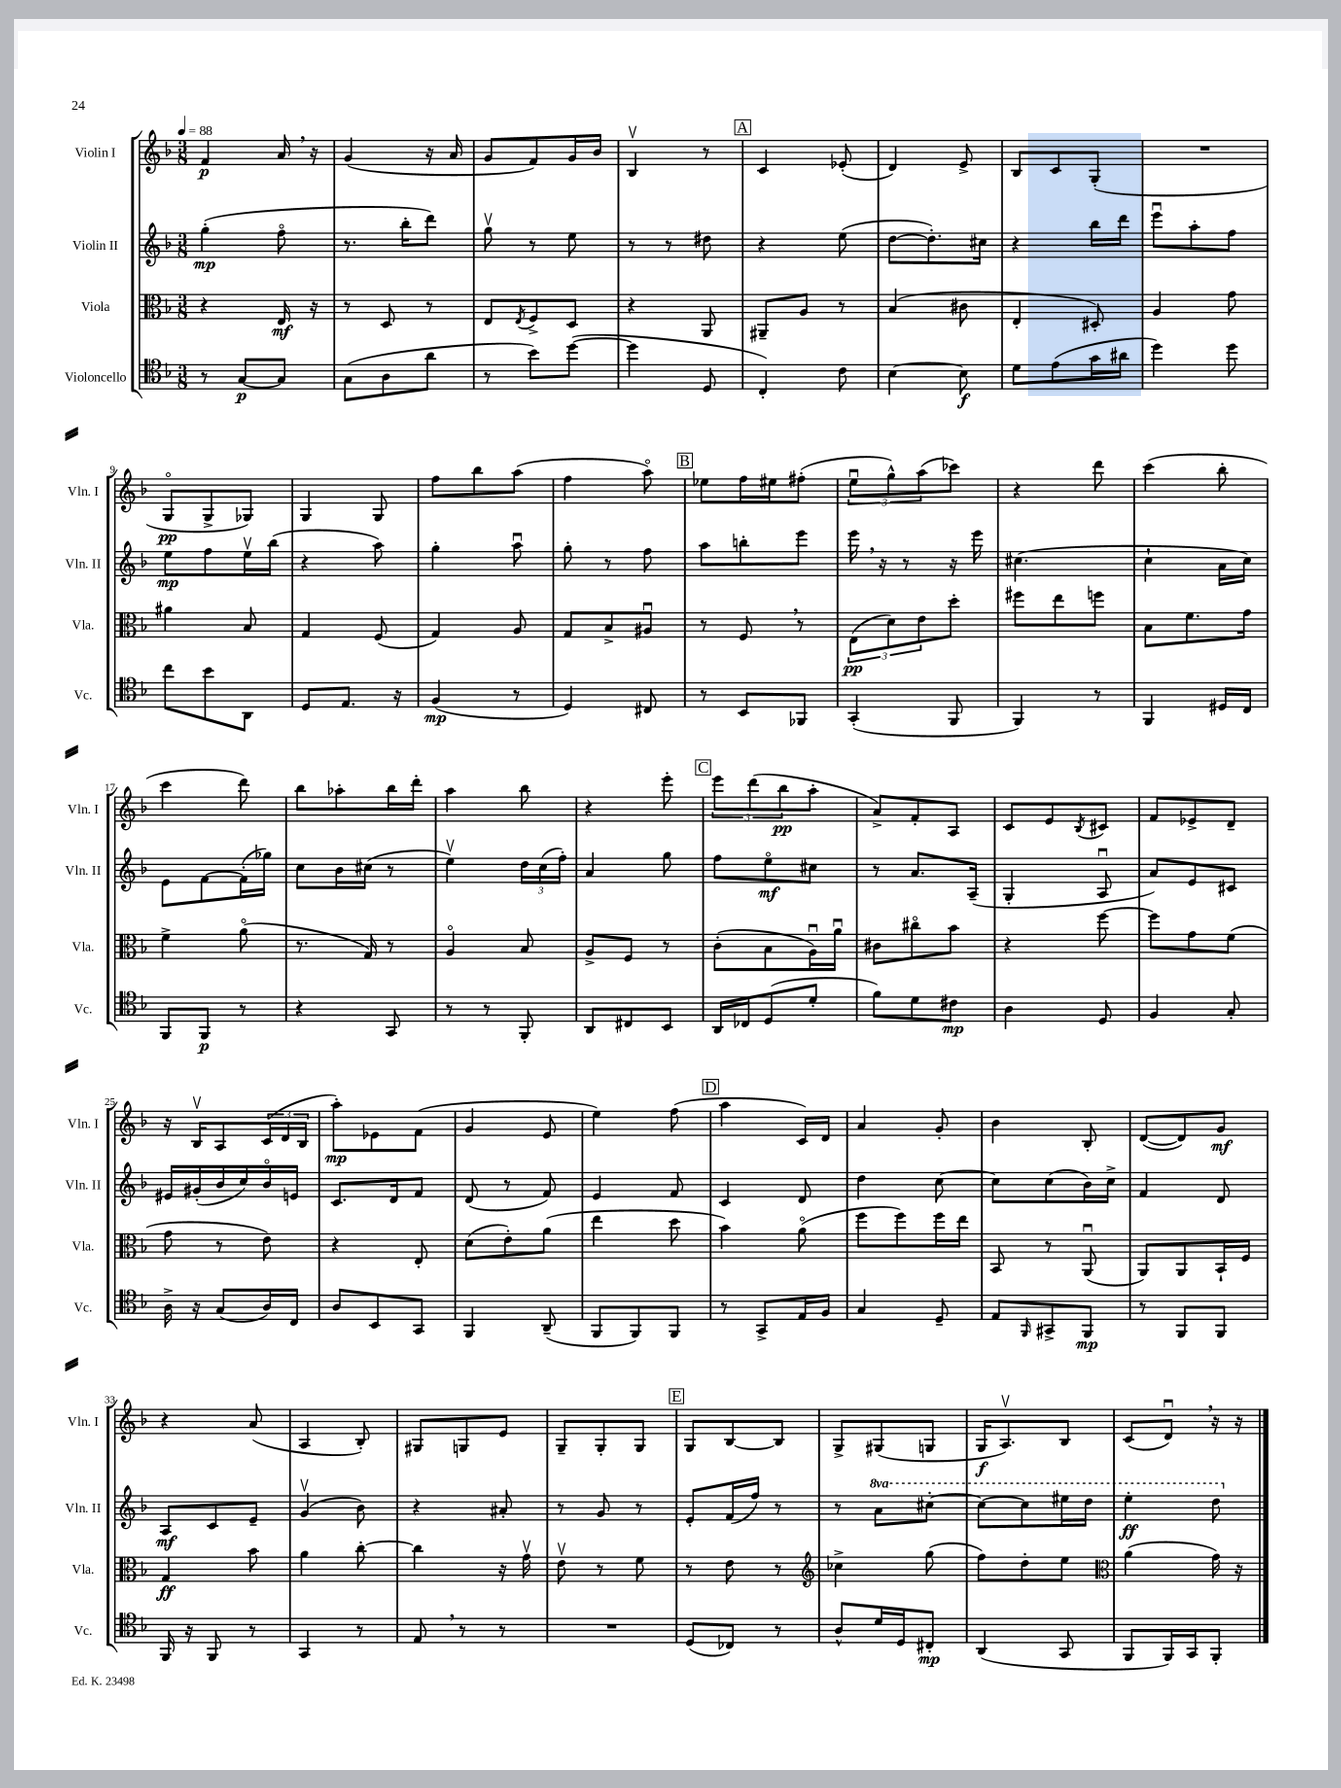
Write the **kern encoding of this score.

**kern	**kern	**kern	**kern
*staff4	*staff3	*staff2	*staff1
*clefC4	*clefC3	*clefG2	*clefG2
*k[b-]	*k[b-]	*k[b-]	*k[b-]
*M3/8	*M3/8	*M3/8	*M3/8
*MM88	*MM88	*MM88	*MM88
8r	4r	(4gg'\	4f/
[8G/L	.	.	.
8G/]J	16E/	8ffo\	16a/
.	16r	.	16r
=	=	=	=
(8G\L	8r	8.r	(4g/
8A\	8D/	.	.
.	.	16bb-'\LK	.
8a\J	8r	8ddd\J)	16r
.	.	.	16a/
=	=	=	=
8r	8E/L	8ggv\	8g/L
.	8qE/	.	.
8b-\L)	8F^/	8r	8f/)
([8dd\J	8D/J	8ee\	16g/L
.	.	.	16b-/JJ
=	=	=	=
4dd\]	4r	8r	4B-v/
.	.	8r	.
8D/	8AA/	8dd#\	8r
=	=	=	=
4C'/)	8AA#~/L	4r	4c/
.	8A/J	.	.
8c\	8r	(8ee\	(8e-'/
=	=	=	=
[4B-\	(4B-/	[8dd\L	4d/)
.	.	8.dd'\])	.
8B-\]	8c#\	.	8e^/
.	.	16cc#\Jk	.
=	=	=	=
8d\L	4E'/	4r	8B-/L
(8e\	.	.	8c/
16g\L	8D#'/)	16bb-\LL	(8G'/J
16a#\JJ	.	16ddd\JJ	.
=	=	=	=
4dd\)	4A/	8eeeu\L	4.r
.	.	8aa'\	.
8dd\	8g\	8ff\J	.
=	=	=	=
8cc\L	4a#\	8ee\L	8Go/L
8b-\	.	8ff\	8G^/
8AA\J	8B-/	16eev\L	8G-/J)
.	.	(16bb-\JJ	.
=	=	=	=
8D/L	4G/	4r	4G/
8.E/J	.	.	.
.	(8F/	8aa\)	8G/
16r	.	.	.
=	=	=	=
(4F/	4G/)	4gg'\	8ff\L
.	.	.	8bb-\
8r	8A/	8aau\	(8aa\J
=	=	=	=
4D/)	8G/L	8gg'\	4ff\
.	8B-^/	8r	.
8C#/	8A#u/J	8ff\	8aao\)
=	=	=	=
8r	8r	8aa\L	8ee-\L
8BB-/L	8F/	8bb'\	16ff\L
.	.	.	16ee#\J
8FF-/J	8r	8eee\J	(8ff#'\J
=	=	=	=
(4GG'/	(12E\L	16eee\	12eeu\L
.	.	16r	.
.	12d\)	.	12gg^^\)
.	.	8r	.
.	12e\	.	(12aa\
8FF/	8dd'\J	16r	8ccc-\J)
.	.	16eee\	.
=	=	=	=
4FF/)	8ff#\L	(4.cc#\	4r
.	8ee\	.	.
8r	8ff\J	.	8ddd\
=	=	=	=
4FF/	8B-\L	4cc`\	(4ccc\
.	8.f\	.	.
16D#/LL	.	16a\LL	8bb-'\
16C/JJ	16g\Jk	16cc\JJ)	.
=	=	=	=
8FF/L	4f^\	8e\L	4ccc\
8FF/J	.	[8f\	.
8r	(8ao\	(16f'\]L	8ddd\)
.	.	16gg-\JJ)	.
=	=	=	=
4r	8.r	8cc\L	8bb-\L
.	.	16b-\L	8aa-'\
.	16G/)	(16cc#\JJ	.
8GG/	8r	8r	16bb-\L
.	.	.	16ddd'\JJ
=	=	=	=
8r	4Ao/	4eev\)	4aa\
8r	.	.	.
8FF'/	8B-/	24dd\LL	8bb-\
.	.	(24cc\	.
.	.	24ff'\JJ)	.
=	=	=	=
8AA/L	8A^/L	4a/	4r
8C#/	8F/J	.	.
8BB-/J	8r	8gg\	8eee'\
=	=	=	=
16AA/LL	(8c'\L	8ff\L	12eee\L
16C-/J	.	.	.
.	.	.	(12ddd\
(8D/	8B-\	8eeo\	.
.	.	.	12bb-\
8d'/J	16Au\L)	8cc#\J	8aa'\J
.	16au\JJ	.	.
=	=	=	=
8f\L)	8c#\L	8r	8a^/L)
8d\	8cc#o\	8.a/L	8f'/
8c#\J	8b-\J	.	8A/J
.	.	(16A~/Jk	.
=	=	=	=
4A\	4r	4G'/	8c/L
.	.	.	8e/
.	.	.	8qB-/
8D/	[8ff\	8Au/	8c#/J
=	=	=	=
4F/	8ff\]L	8a/L)	8f/L
.	8g\	8e/	8e-^/
8G'/	(8f\J	8c#/J	8d~/J
=	=	=	=
16A^\	8g\	16e#/LL	16r
16r	.	(16g#'/	16B-v/LK
(8G/L	8r	16b-/	8A/
.	.	16cc/)	.
16A/L)	8e\)	16b-o/	(24c/L
.	.	.	24d/
16C/JJ	.	16e/JJ	.
.	.	.	24B-/JJ
=	=	=	=
8A/L	4r	8.c/L	8aa'\L)
8BB-/	.	.	8e-\
.	.	16d/k	.
8GG/J	8E'/	8f/J	(8f\J
=	=	=	=
4FF/	(8d\L	(8d/	4g/
.	8e'\)	8r	.
(8AA~/	(8a\J	8f/)	8e/
=	=	=	=
8FF/L	4ee\	4e/	4ee\)
8FF/)	.	.	.
8FF/J	8dd\	8f/	(8ff\
=	=	=	=
8r	4b-\)	4c/	4aa\
8GG^/L	.	.	.
16E/L	(8ao\	8d/	16c/LL)
16F/JJ	.	.	16d/JJ
=	=	=	=
4G/	8ff\L	4dd\	4a/
.	8ff\)	.	.
8D~/	16ff\L	[8cc\	8g'/
.	16ee\JJ	.	.
=	=	=	=
8E/L	8BB-/	8cc\]L	4b-\
16qqFF/	.	.	.
8GG#^/	8r	(8cc\	.
8FF/J	(8AAu/	16b-\L)	8B-'/
.	.	16cc^\JJ	.
=	=	=	=
8r	8AA/L)	4f/	([8d/L
8FF/L	8AA/	.	8d/])
8FF/J	16BB-`/L	8d/	8g/J
.	16F/JJ	.	.
=	=	=	=
16FF/	4G/	8A/L	4r
16r	.	.	.
8FF/	.	8c/	.
8r	8b-\	8e~/J	(8a/
=	=	=	=
4GG/	4a\	(4gv/	4A/
8r	[8cc'\	8b-\)	8B-'/)
=	=	=	=
8E/	4cc\]	4r	8G#/L
8r	.	.	8G/
8r	16r	8a#'/	8e/J
.	16gv\	.	.
=	=	=	=
4.r	8ev\	8r	8G~/L
.	8r	8g/	8G'/
.	8f\	8r	8G/J
=	=	=	=
(8D/L	8r	8e'/L	8G/L
8C-/J)	8e\	(16f/L	[8B-/
.	.	16ff/JJ)	.
8r	8r	8r	8B-/]J
=	=	=	=
*	*clefG2	*	*
8A^^/L	4cc-^\	8r	8G^/L
16d/L	.	8aa\L	(8G#/
16D/J	.	.	.
8C#'/J	(8gg\	[8ccc#'\J	8G/J
=	=	=	=
(4AA/	8ff\L)	8ccc#\_L	16G/LK
.	.	.	8.Av/)
.	8dd'\	8ccc#\]	.
8GG/	8ee\J	16eee#\L	8B-/J
.	.	16ddd\JJ	.
=	=	=	=
*	*clefC3	*	*
8FF/L	(4a\	4eee'\	(8c/L
16FF/L)	.	.	8du/J)
16GG/J	.	.	.
8FF'/J	16g\)	8ddd\	16r
.	16r	.	16r
==	==	==	==
*-	*-	*-	*-
